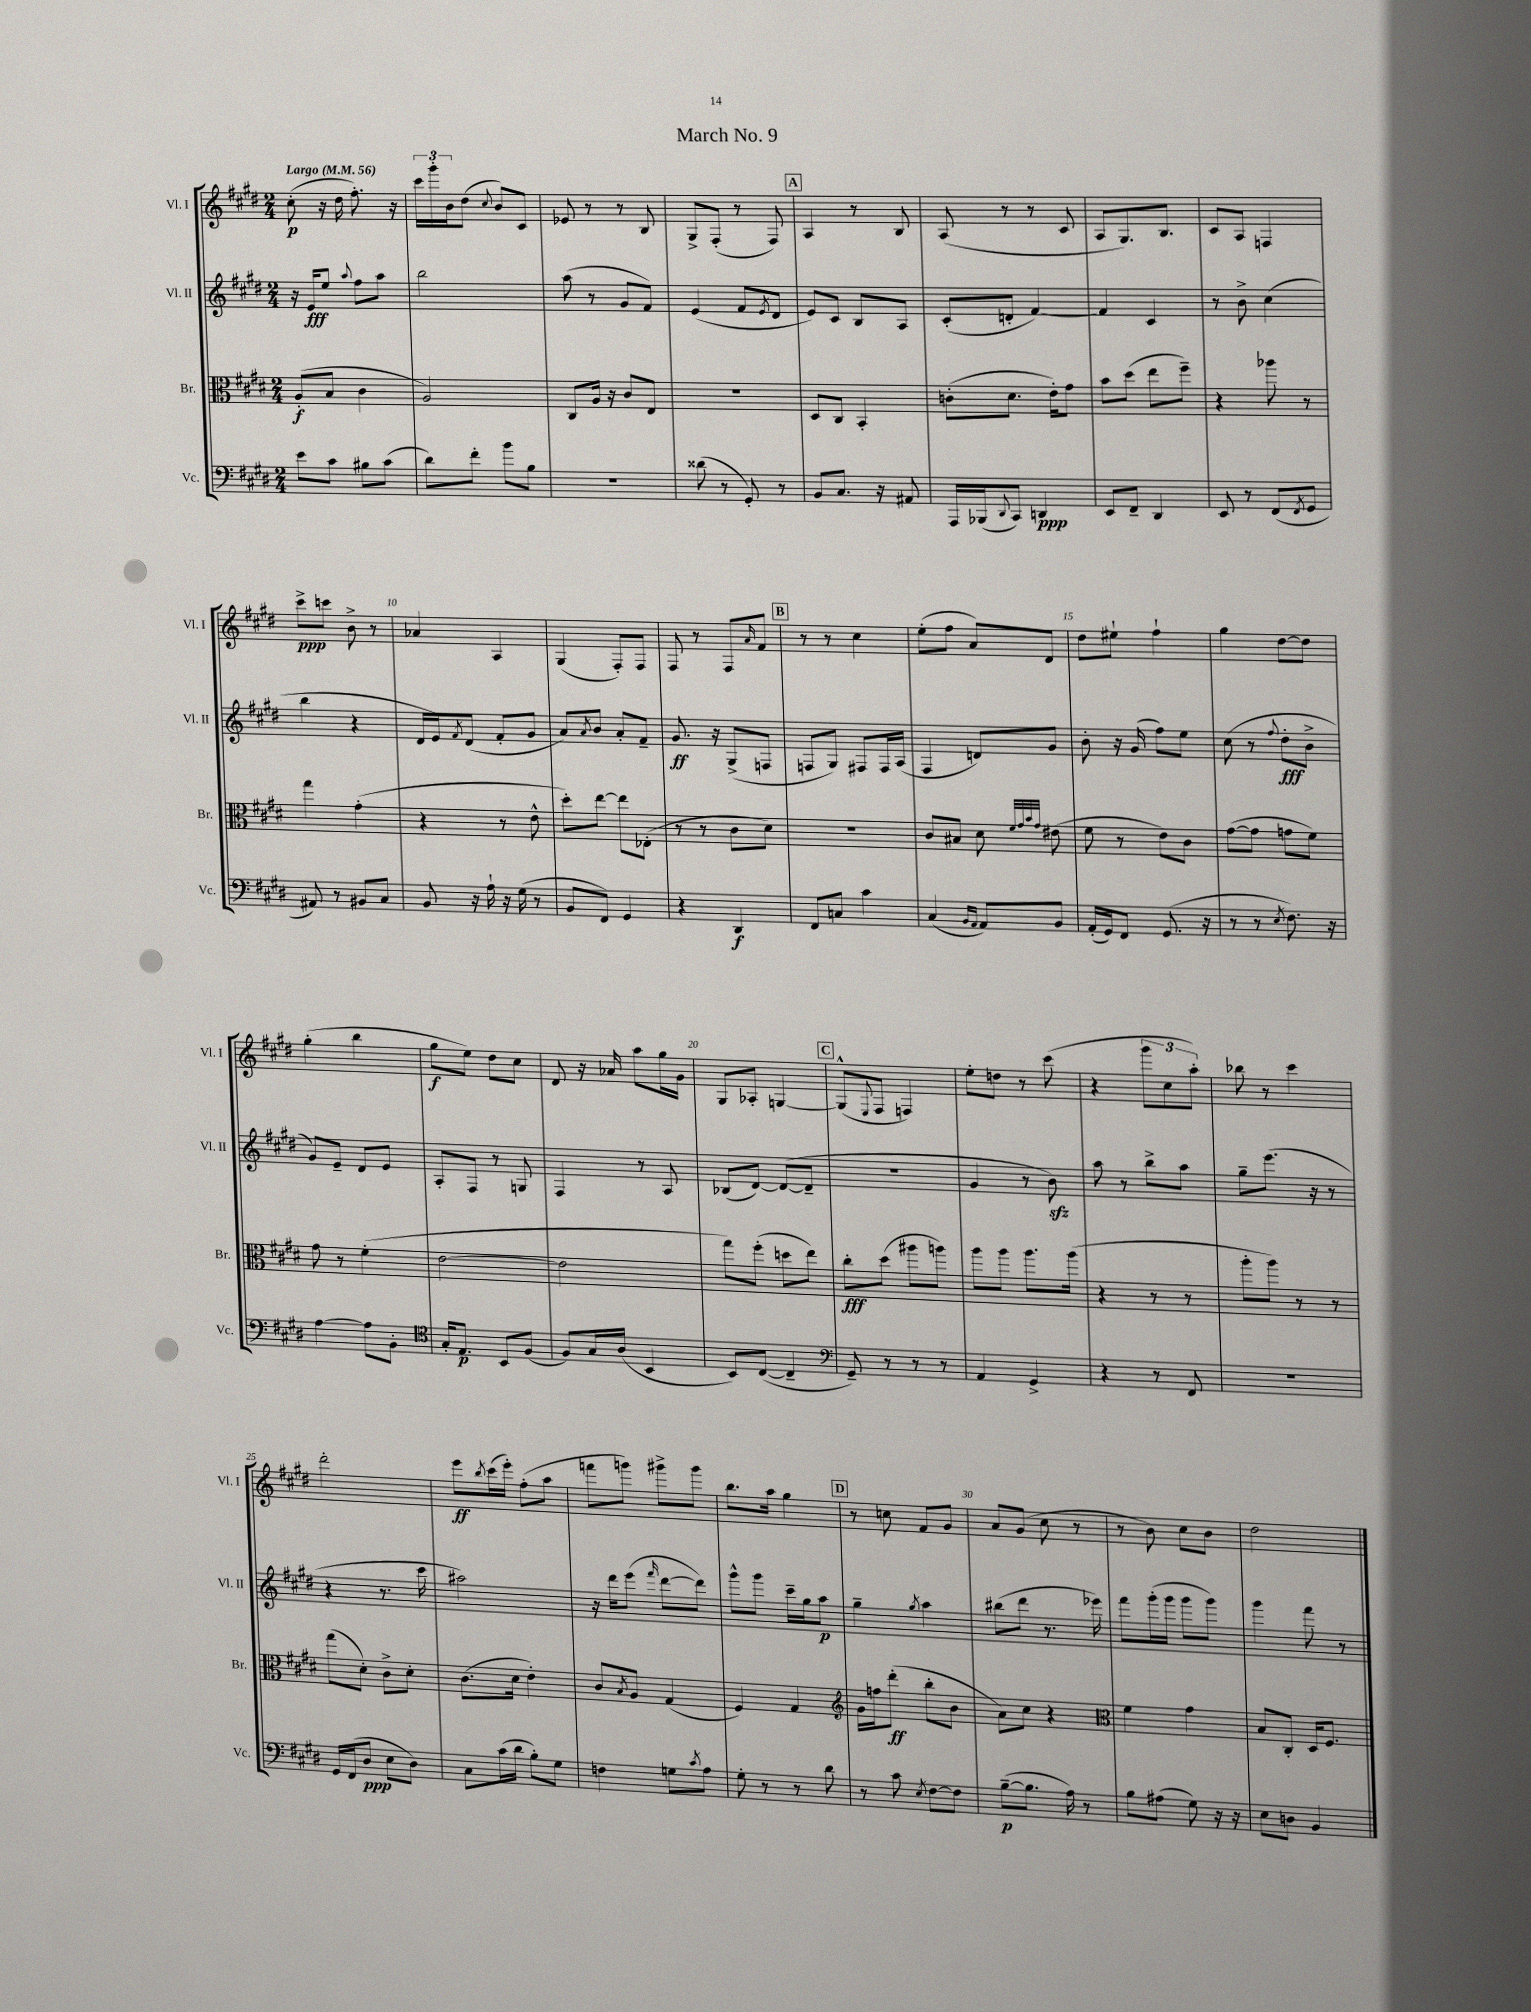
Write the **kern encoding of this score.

**kern	**kern	**kern	**kern
*staff4	*staff3	*staff2	*staff1
*clefF4	*clefC3	*clefG2	*clefG2
*k[f#c#g#d#]	*k[f#c#g#d#]	*k[f#c#g#d#]	*k[f#c#g#d#]
*M2/4	*M2/4	*M2/4	*M2/4
*MM56	*MM56	*MM56	*MM56
8e	(8A'	16r	(8cc#'
.	.	16e	.
8c#	8B	8ee	16r
.	.	.	16dd#
.	.	8qqaa	.
8B#	4c#	8ff#	8.ff#')
(8c#	.	8aa	.
.	.	.	16r
=	=	=	=
8d#)	2A)	2bb	24ccc#
.	.	.	24ggg#'
.	.	.	24b
8f#'	.	.	(8dd#
.	.	.	8qqcc#
8b	.	.	8b)
8B	.	.	8c#
=	=	=	=
2r	8C#	(8aa	8e-
.	16A	8r	8r
.	16r	.	.
.	8c#	8g#	8r
.	8E	8f#)	8B
=	=	=	=
(8d##	2r	(4e	8G#^
8r	.	.	(8F#'
8GG#')	.	8f#	8r
.	.	8qe	.
8r	.	8d#	8F#)
=	=	=	=
8BB	8D#	8e)	4A
8.C#	8C#	8c#	.
.	4BB'	8B	8r
16r	.	.	.
8AA#	.	8A	8B
=	=	=	=
16AAA	(8c'	(8c#'	(8A
(16BBB-	.	.	.
8qqDD#	.	.	.
8CC#)	8.d#	8d'	8r
4DD	.	[4f#)	8r
.	16e')	.	.
.	8g#	.	8c#
=	=	=	=
8EE	8b	4f#]	8A
8FF#~	(8dd#	.	8.G#)
4DD#	8ee	4c#	.
.	.	.	8.B
.	8ff#~)	.	.
=	=	=	=
8EE	4r	8r	8c#
8r	.	8b^	8A
(8FF#	8aa-	(4cc#	4F
8qFF#	.	.	.
8GG#	8r	.	.
=	=	=	=
8AA#)	4gg#	4bb	8ccc#^
8r	.	.	8ccc
8BB#	(4g#'	4r	8b^
8C#	.	.	8r
=	=	=	=
8BB	4r	16d#	4a-
.	.	16e)	.
.	.	8qf#	.
16r	.	(8d#	.
16A`	.	.	.
16r	8r	8f#'	4A
(16G#	.	.	.
8r	8e^^	8g#	.
=	=	=	=
8BB	8dd#')	8a)	(4G#
.	.	8qa	.
8FF#)	[8ee	8b	.
4GG#	8ee]	8a'	8F#')
.	(8E-'	8f#~	8F#
=	=	=	=
4r	8r	8.g#	8F#
.	8r	.	8r
.	.	16r	.
4DD#	8c#	(8G#^	8F#
.	.	.	16qqa
.	8d#)	8F	8f#
=	=	=	=
8FF#	2r	8F	8r
8C	.	8G#)	8r
4c#	.	8F#	4cc#
.	.	16F#	.
.	.	(16A	.
=	=	=	=
(4C#	8c#	4F#	(8ee'
.	8B#	.	8ff#
16qqBB	.	.	.
16qqAA	.	.	.
8AA)	8d#	8d)	8a)
.	32qqf#	.	.
.	32qqg#	.	.
.	32qqb	.	.
.	32qqg#	.	.
8BB	(8e#	8g#	8d#
=	=	=	=
(16AA'	8f#	8b'	8dd#
16GG#)	.	.	.
8FF#	8r	16r	8ee#`
.	.	(16g#	.
(8.GG#	8e)	8ff#)	4ff#`
.	8c#	8ee	.
16r	.	.	.
=	=	=	=
8r	([8g#	(8cc#	4gg#
8r	8g#]	8r	.
8qE	.	8qqff#	.
8.F#)	8g	8dd#'	[8dd#
.	8f#)	8b^	8dd#]
16r	.	.	.
=	=	=	=
[4A	8g#	8g#)	(4gg#'
.	8r	8e~	.
8A]	(4f#'	8d#	4bb
8BB'	.	8e	.
=	=	=	=
*clefC4	*	*	*
16G#'	[2e	8A'	8gg#
8.E	.	.	.
.	.	8F#	8ee)
8BB	.	8r	8dd#
(8F#	.	8G	8cc#
=	=	=	=
8F#)	2e]	4F#	8d#
16G#	.	.	16r
(16A	.	.	16a-
4BB	.	8r	8aa
.	.	8A	16gg#
.	.	.	16g#
=	=	=	=
8BB)	8gg#)	(8B-	8G#
([8C#	(8ff#'	[8d#)	8A-'
4C#~]	8dd	(8d#_	[4G
.	8ee)	8d#~]	.
=	=	=	=
*clefF4	*	*	*
8GG#~)	8cc#'	2r	(8G^^]
.	.	.	8qqE
8r	(8dd#	.	8F#
8r	8aa#	.	4F)
8r	8aa)	.	.
=	=	=	=
4AA	8aa	4g#	8ee'
.	8aa	.	8dd
4GG#^	8.aa	8r	8r
.	.	8b)	(8ccc#
.	(16aa	.	.
=	=	=	=
4r	4r	8aa	4r
.	.	8r	.
8r	8r	8bb^	12ggg#
.	.	.	12cc#
8FF#	8r	8aa	.
.	.	.	12aa')
=	=	=	=
2r	8aa'	8gg#~	8bb-
.	8aa)	(8.eee	8r
.	8r	.	4ccc#
.	.	16r	.
.	8r	8r	.
=	=	=	=
16GG#	(8gg#	4r	2ddd#'
(16FF#	.	.	.
8D#	8d#')	.	.
8E	8c#^	8.r	.
8D#)	8d#'	.	.
.	.	16ccc#	.
=	=	=	=
8C#	(8.c#	2aa#)	8eee
.	.	.	8qbb
(16c#	.	.	(16ccc#
16d#	16d#	.	16eee')
8B')	4e')	.	(8ff#'
8G#	.	.	8aa
=	=	=	=
4F	8c#	16r	8fff
.	.	16ddd#	.
.	8qB	.	.
.	8A	(8eee	8ggg)
.	.	16qqfff#	.
8G	(4G#	[8ddd#	8ggg#^
8qc#	.	.	.
8A	.	8ddd#])	8ggg#
=	=	=	=
8G#'	4F#)	8ggg#^^	8.bb
8r	.	8ggg#	.
.	.	.	16aa
8r	4G#	16ccc#~	4gg#
.	.	16gg#	.
8d#	.	8aa	.
=	=	=	=
*	*clefG2	*	*
8r	16g#	4gg#~	8r
.	16ff	.	.
8c#	(8ddd#'	.	8cc
8qE	.	8qgg#	.
[8F#	8bb'	4aa	8f#
8F#]	8b	.	8g#
=	=	=	=
([8B~	8a)	(8bb#	8a
8.B]	8cc#	8ddd#	(8g#
.	4r	8.r	8cc#
16A)	.	.	.
8r	.	.	8r
.	.	16eee-)	.
=	=	=	=
*	*clefC3	*	*
8B	4f#	8fff#	8r
(8A#	.	(16ggg#'	8b)
.	.	16ggg#	.
8G#)	4g#	8ggg#	8cc#
16r	.	8ggg#)	8b
16r	.	.	.
=	=	=	=
8E	8B	4ggg#	2dd#
8D	8C#'	.	.
4BB	16D#	8fff#	.
.	8.F#	.	.
.	.	8r	.
==	==	==	==
*-	*-	*-	*-
